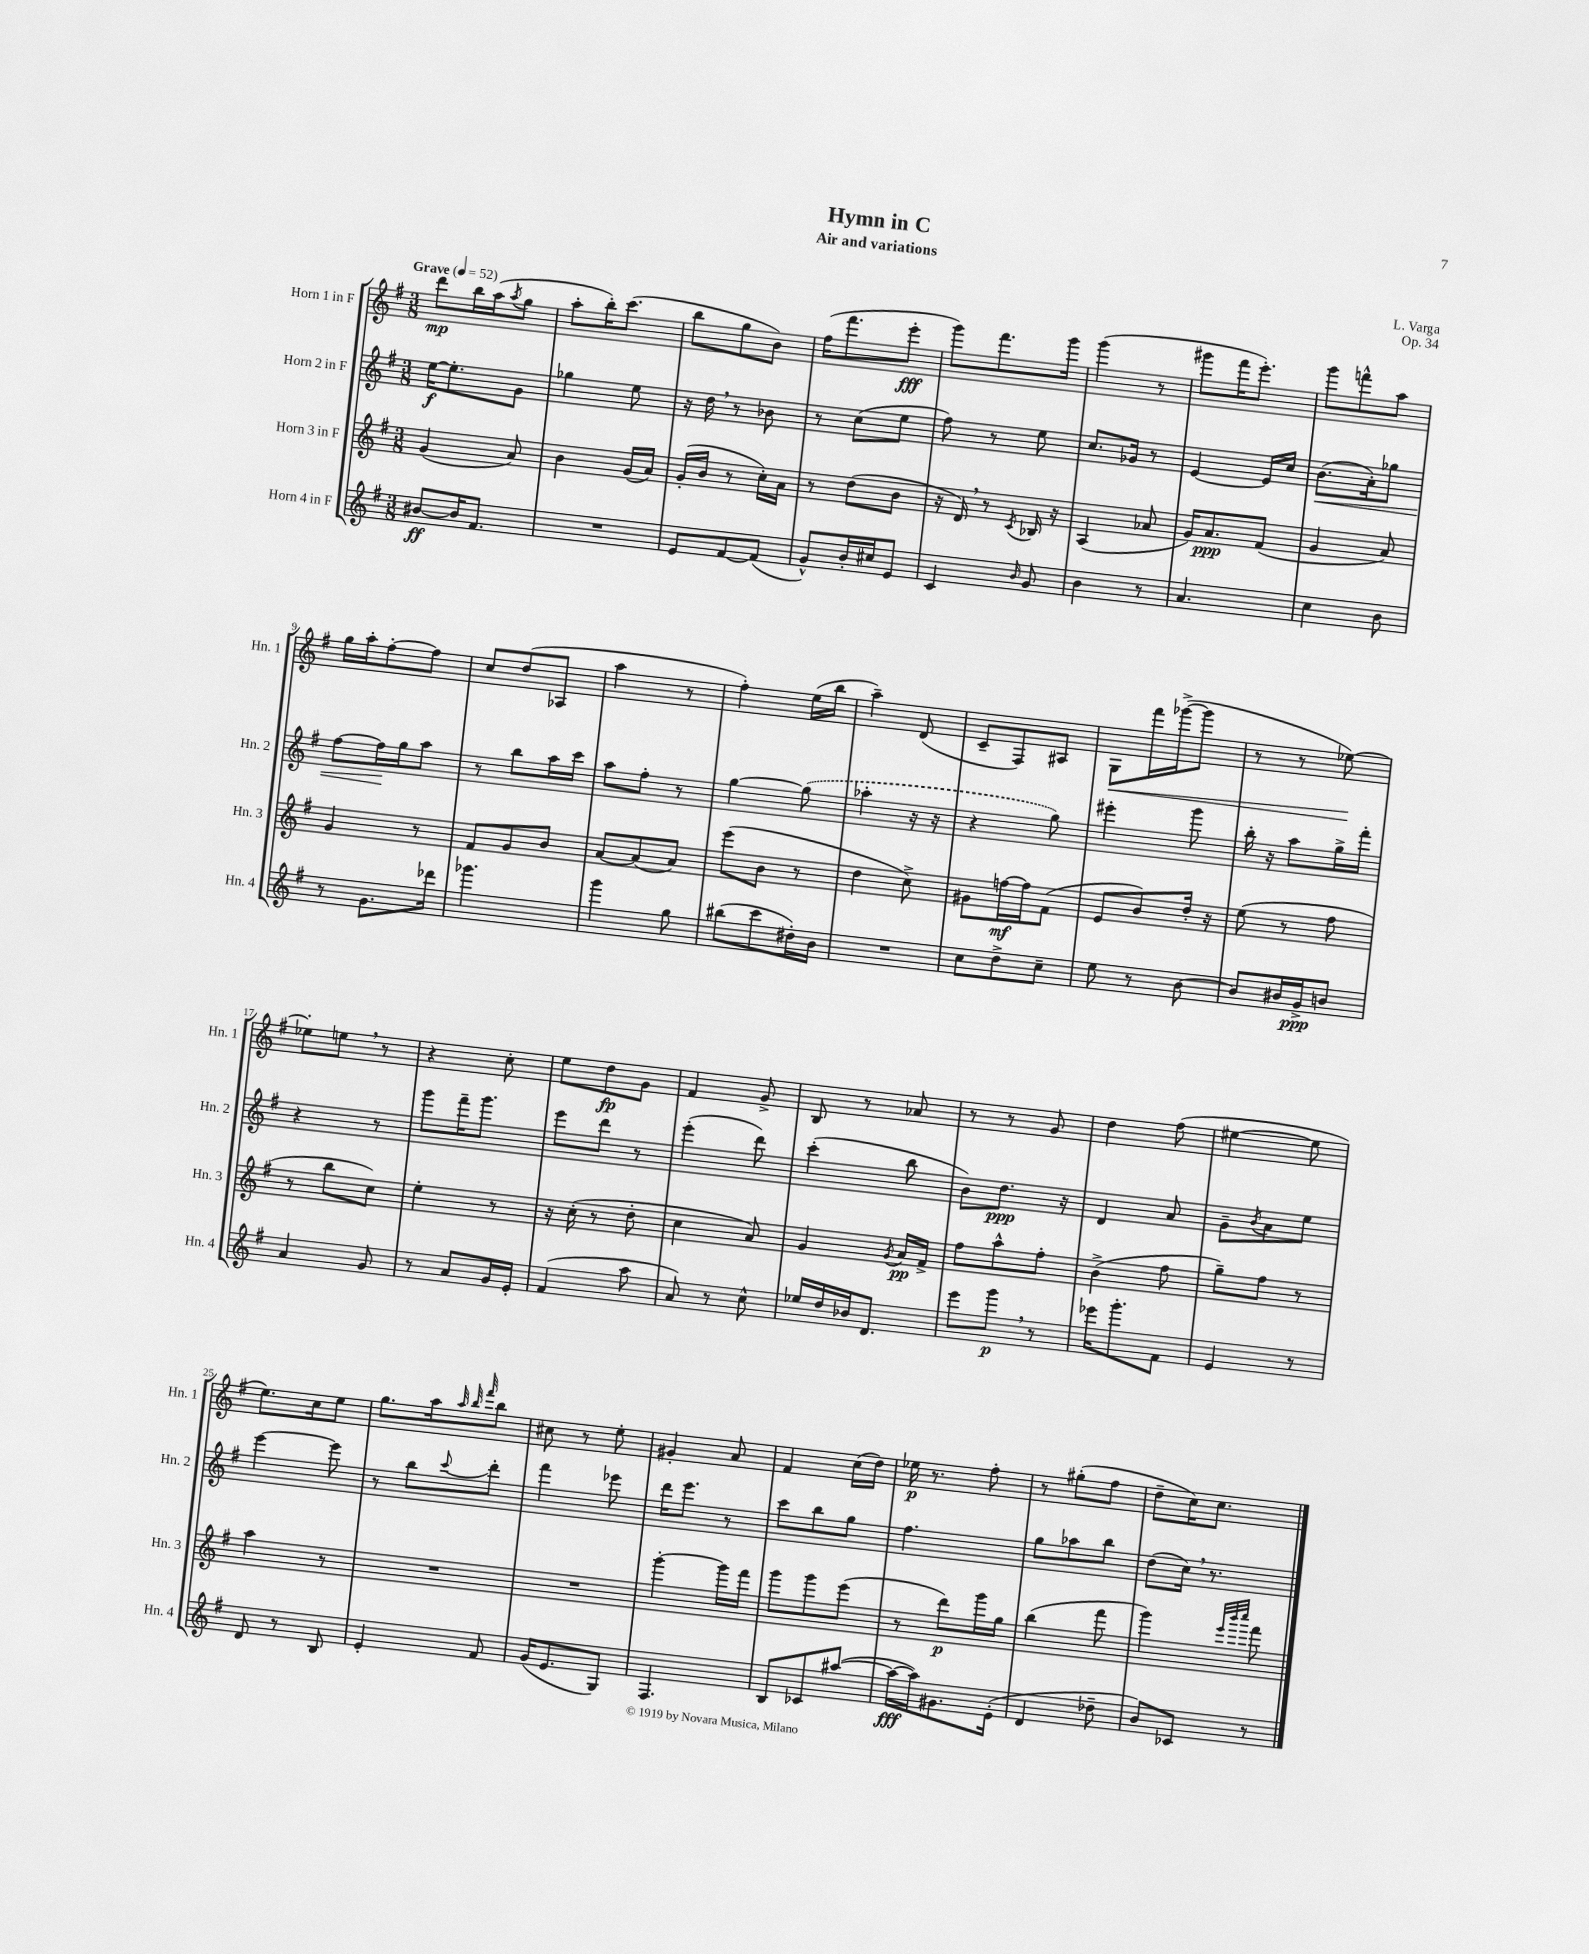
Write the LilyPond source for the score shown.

\header { title = "Hymn in C" composer = "L. Varga" subtitle = "Air and variations" opus = "Op. 34" }
<<
\new StaffGroup <<
\new Staff = "s0" \with { instrumentName = "Horn 1 in F" shortInstrumentName = "Hn. 1" } {
    \clef treble \key g \major \numericTimeSignature \time 3/8 \tempo "Grave" 4 = 52
    d'''8\mp b''16 a''16( \acciaccatura { a''8 } g''8 |
    a''8-. b''16-.) c'''8.( |
    b''8 g''8 b'8) |
    fis''16( fis'''8. e'''8-.\fff |
    g'''8) fis'''8. g'''16 |
    g'''4( r8 |
    gis'''8 fis'''16 e'''8.-.) |
    g'''8 f'''8-^ a''8 |
    g''16 a''16-. fis''8~-. fis''8 |
    c''8 d''8( aes8 |
    a''4 r8 |
    fis''4-.) e''16( b''16 |
    a''4--) d'8( |
    c'8-- fis8) ais8 |
    g8\< fis'''16 ges'''16~->( ges'''8 |
    r8 r8 ees''8~\!) |
    ees''8-. e''8 \breathe r8 |
    r4 c''8-. |
    e''8 d''8\fp g'8 |
    fis'4 g'8-> |
    b8 r8 aes'8 |
    r8 r8 g'8 |
    d''4 fis''8( |
    eis''4~ eis''8 |
    e''8.) c''16 e''8 |
    g''8. a''16 \grace { a''32 b''32 fis'''32 } b''8 |
    cis''8 r8 e''8-. |
    gis'4-. a'8 |
    fis'4 c''16( d''16) |
    ees''16\p r8. fis''8-. |
    r8 gis''8-.( fis''8 |
    d''8-- c''16) c''8. \bar "|." |
}
\new Staff = "s1" \with { instrumentName = "Horn 2 in F" shortInstrumentName = "Hn. 2" } {
    \clef treble \key g \major \numericTimeSignature \time 3/8
    e''16~\f e''8.-. g'8 |
    ges''4 e''8 |
    r16 d''16 \breathe r8 bes'8 |
    r8 c''8( e''8 |
    fis''8) r8 e''8 |
    c''8. ges'16 r8 |
    e'4~ e'16 c''16 |
    b'8.\<( a'16-.) ges''8 |
    fis''8~ fis''16\! g''16 a''8 |
    r8 b''8 a''16 c'''16 |
    a''8 fis''8-. r8 |
    g''4~ \once \slurDashed g''8( |
    aes''4-. r16 r16 |
    r4 g''8) |
    eis'''4-. g'''8 |
    b''16-. r16 a''8 g''16-> fis'''16-. |
    r4 r8 |
    g'''8 fis'''16-- g'''8. |
    e'''8 d'''8 r8 |
    e'''4-.( d'''8) |
    c'''4-.( b''8 |
    b'8) d''8.\ppp r16 |
    d'4 a'8 |
    g'8-- \acciaccatura { b'8 } a'8 e''8 |
    e'''4~ e'''8 |
    r8 b''8 \appoggiatura { c'''8 } d'''8-. |
    fis'''4 ees'''8 |
    d'''16 e'''8. r8 |
    c'''8 b''8 g''8 |
    fis''4. |
    g''8 aes''8 b''8 |
    d''8( c''16) \breathe r8. \bar "|." |
}
\new Staff = "s2" \with { instrumentName = "Horn 3 in F" shortInstrumentName = "Hn. 3" } {
    \clef treble \key g \major \numericTimeSignature \time 3/8
    g'4( a'8) |
    b'4 g'16( a'16) |
    g'16-.( b'16 r8 c''16-.) a'16 |
    r8 d''8( b'8 |
    r16 d'16) \breathe r8 \acciaccatura { c'8 } bes16 r16 |
    a4( aes'8 |
    g'16) a'8.\ppp fis'8( |
    g'4 a'8) |
    g'4 r8 |
    fis'8 g'8 b'8 |
    a'8~ a'8( a'8) |
    e'''8( b'8 r8 |
    d''4 c''8->) |
    gis'8 f''16~\mf f''16 fis'8( |
    e'8 b'8) d''16-. r16 |
    e''8( r8 fis''8 |
    r8 b''8 c''8) |
    e''4-. r8 |
    r16 c''16-.( r8 d''8-. |
    c''4 a'8) |
    g'4 \acciaccatura { g'8 } a'16\pp fis'16-> |
    fis''8 a''8-^ fis''8-. |
    b'4->( fis''8 |
    g''8--) fis''8 r8 |
    a''4 r8 |
    R4. |
    R4. |
    g'''4~-. g'''16 fis'''16 |
    g'''8 g'''8 e'''8( |
    r8 d'''8\p) g'''16 g''16 |
    b''4( fis'''8 |
    g'''4) \grace { e'''32 b'''32 c''''32 } fis'''8 \bar "|." |
}
\new Staff = "s3" \with { instrumentName = "Horn 4 in F" shortInstrumentName = "Hn. 4" } {
    \clef treble \key g \major \numericTimeSignature \time 3/8
    bis'8~\ff bis'16 fis'8. |
    R4. |
    e'8 fis'8~ fis'8( |
    g'8-^) b'16-. cis''16 e'8 |
    c'4 \grace { b'16 } g'8 |
    b'4 r8 |
    a'4. |
    c''4 b'8 |
    r8 g'8. des'''16 |
    ges'''4. |
    g'''4 g''8 |
    bis''8( c'''8 dis''16-.) b'16 |
    R4. |
    c''8 d''8-> c''8-- |
    e''8 r8 b'8~ |
    b'8 bis'16 g'16->\ppp b'8 |
    a'4 g'8 |
    r8 a'8 g'16 e'16-. |
    fis'4( a''8 |
    a'8) r8 c''8-^ |
    ees''16 d''16 bes'16 d'8. |
    e'''8 g'''8\p \breathe r8 |
    ees'''16 g'''8.-. fis'8 |
    e'4 r8 |
    d'8 r8 b8 |
    e'4-. fis'8 |
    g'16( e'8. g8) |
    fis4. |
    b8 ces'8 ais''8~( |
    ais''16~\fff ais''16) gis'8. e'16-.( |
    d'4 des''8-- |
    b'8) ces'8 r8 \bar "|." |
}
>>
>>
